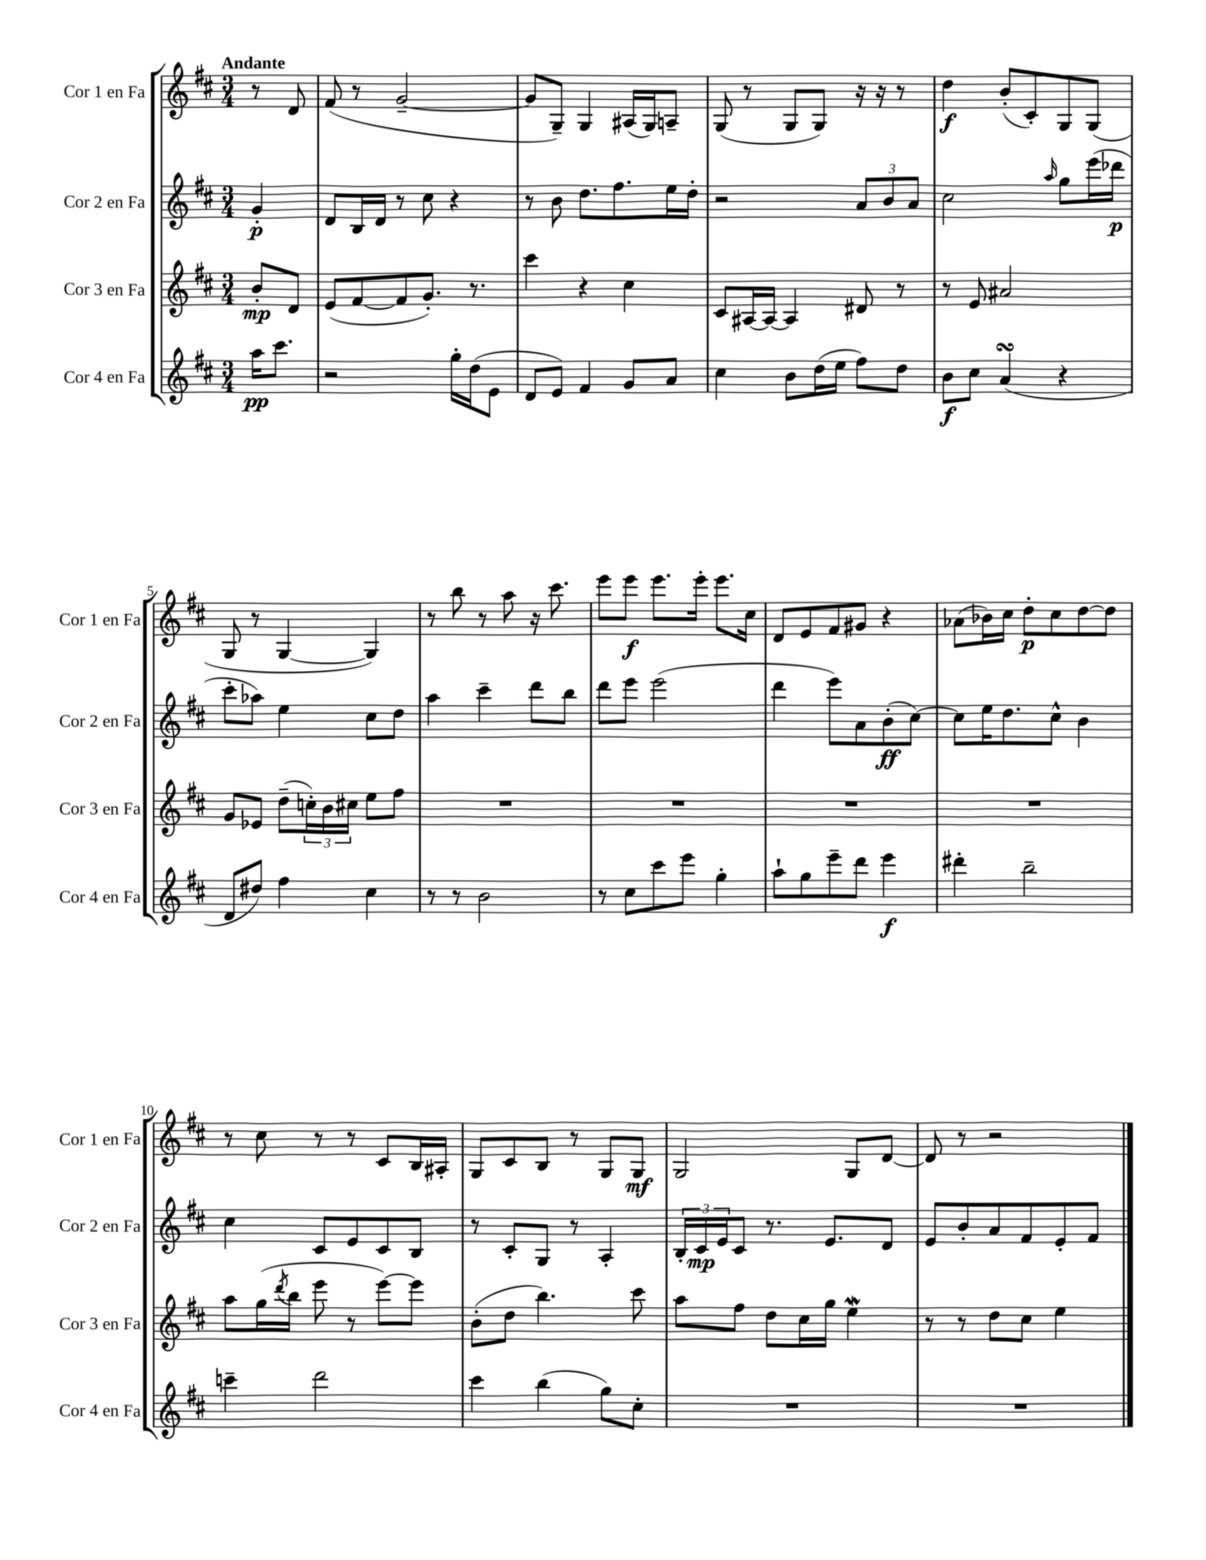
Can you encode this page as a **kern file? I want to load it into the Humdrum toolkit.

**kern	**dynam	**kern	**dynam	**kern	**dynam	**kern	**dynam
*part4	*part4	*part3	*part3	*part2	*part2	*part1	*part1
*staff4	*staff4	*staff3	*staff3	*staff2	*staff2	*staff1	*staff1
*I"Cor 4 en Fa	*	*I"Cor 3 en Fa	*	*I"Cor 2 en Fa	*	*I"Cor 1 en Fa	*
*I'Cor 4 en Fa	*	*I'Cor 3 en Fa	*	*I'Cor 2 en Fa	*	*I'Cor 1 en Fa	*
*clefG2	*	*clefG2	*	*clefG2	*	*clefG2	*
*k[f#c#]	*	*k[f#c#]	*	*k[f#c#]	*	*k[f#c#]	*
*M3/4	*	*M3/4	*	*M3/4	*	*M3/4	*
=	=	=	=	=	=	=	=
!	!	!	!	!	!	!LO:TX:a:B:t=Andante	!
16aa\KL	pp	8b'/L	mp	4g'/	p	8r	.
8.ccc#\J	.	.	.	.	.	.	.
.	.	8d/J	.	.	.	8d/	.
=1	=1	=1	=1	=1	=1	=1	=1
2r	.	(8e/L	.	8d/L	.	(8f#/	.
.	.	[8f#/	.	16B/L	.	8r	.
.	.	.	.	16d/JJ	.	.	.
.	.	8f#/]	.	8r	.	[2g~/	.
.	.	8.g'/J)	.	8cc#\	.	.	.
16gg'\LL	.	.	.	4r	.	.	.
(16dd\J	.	8.r	.	.	.	.	.
8e\J	.	.	.	.	.	.	.
=2	=2	=2	=2	=2	=2	=2	=2
8d/L	.	4ccc#\	.	8r	.	8g/L]	.
8e/J)	.	.	.	8b\	.	8G~/J)	.
4f#/	.	4r	.	8.dd\L	.	4G/	.
.	.	.	.	8.ff#\	.	.	.
8g/L	.	4cc#\	.	.	.	(16A#X/LL	.
.	.	.	.	.	.	16G/J)	.
8a/J	.	.	.	16ee\L	.	8An~/J	.
.	.	.	.	16dd'\JJ	.	.	.
=3	=3	=3	=3	=3	=3	=3	=3
4cc#\	.	8c#/L	.	2r	.	(8G/	.
.	.	[16A#X/L	.	.	.	8r	.
.	.	16A#/JJ_	.	.	.	.	.
8b\L	.	4A#/]	.	.	.	8G/L	.
(16dd\L	.	.	.	.	.	8G/J)	.
16ee\JJ	.	.	.	.	.	.	.
8ff#\L)	.	8d#X/	.	12a/L	.	16r	.
.	.	.	.	.	.	16r	.
.	.	.	.	12b/	.	.	.
8dd\J	.	8r	.	.	.	8r	.
.	.	.	.	12a/J	.	.	.
=4	=4	=4	=4	=4	=4	=4	=4
8b\L	f	8r	.	2cc#\	.	4dd\	f
8cc#\J	.	8e/	.	.	.	.	.
(4asSSS/	.	2a#X/	.	.	.	(8b'/L	.
.	.	.	.	.	.	8c#'/)	.
.	.	.	.	16qqaa/	.	.	.
4r	.	.	.	8gg\L	.	8G/	.
.	.	.	.	(16eee\L	.	(8G/J	.
.	.	.	.	16ddd-X\JJ	p	.	.
!!LO:LB:g=z
=5	=5	=5	=5	=5	=5	=5	=5
8d/L	.	8g/L	.	8ccc#'\L	.	8G/	.
8dd#X/J)	.	8e-X/J	.	8aa-X\J)	.	8r	.
4ff#\	.	(8dd~\L	.	4ee\	.	[4G/	.
.	.	24ccn'\L)	.	.	.	.	.
.	.	24b\	.	.	.	.	.
.	.	24cc#X\JJ	.	.	.	.	.
4cc#\	.	8ee\L	.	8cc#\L	.	4G/])	.
.	.	8ff#\J	.	8dd\J	.	.	.
=6	=6	=6	=6	=6	=6	=6	=6
8r	.	2.r	.	4aa\	.	8r	.
8r	.	.	.	.	.	8bb\	.
2b\	.	.	.	4ccc#~\	.	8r	.
.	.	.	.	.	.	8aa\	.
.	.	.	.	8ddd\L	.	16r	.
.	.	.	.	.	.	8.ccc#\	.
.	.	.	.	8bb\J	.	.	.
=7	=7	=7	=7	=7	=7	=7	=7
8r	.	2.r	.	8ddd\L	.	8eee\L	.
8cc#\L	.	.	.	8eee\J	.	8eee\J	f
8ccc#\	.	.	.	(2eee\	.	8.eee\L	.
8eee\J	.	.	.	.	.	.	.
.	.	.	.	.	.	16eee'\Jk	.
4gg'\	.	.	.	.	.	8.eee\L	.
.	.	.	.	.	.	16cc#\Jk	.
=8	=8	=8	=8	=8	=8	=8	=8
8aa`\L	.	2.r	.	4ddd\	.	8d/L	.
8gg\	.	.	.	.	.	8e/	.
8eee~\	.	.	.	8eee\L)	.	8f#/	.
8ddd\J	.	.	.	8a\	.	8g#X/J	.
4eee\	f	.	.	(8b'\	ff	4r	.
.	.	.	.	[8cc#\J)	.	.	.
=9	=9	=9	=9	=9	=9	=9	=9
4ddd#X'\	.	2.r	.	8cc#\L]	.	(8a-X\L	.
.	.	.	.	16ee\K	.	16b-X\L)	.
.	.	.	.	8.dd\	.	16cc#\JJ	.
2bb~\	.	.	.	.	.	8dd'\L	p
.	.	.	.	8cc#^^\J	.	8cc#\	.
.	.	.	.	4b\	.	[8dd\	.
.	.	.	.	.	.	8dd\J]	.
!!LO:LB:g=z
=10	=10	=10	=10	=10	=10	=10	=10
4cccn~\	.	8aa\L	.	4cc#\	.	8r	.
.	.	(16gg\L	.	.	.	8cc#\	.
.	.	8qddd/	.	.	.	.	.
.	.	16bb\JJ	.	.	.	.	.
2ddd\	.	8eee\	.	8c#/L	.	8r	.
.	.	8r	.	8e/	.	8r	.
.	.	[8eee\L)	.	8c#/	.	8c#/L	.
.	.	8eee\J]	.	8B/J	.	16B/L	.
.	.	.	.	.	.	16A#X'/JJ	.
=11	=11	=11	=11	=11	=11	=11	=11
4ccc#\	.	(8b'\L	.	8r	.	8G/L	.
.	.	8dd\J	.	8c#'/L	.	8c#/	.
(4bb\	.	4.bb\)	.	8G/J	.	8B/J	.
.	.	.	.	8r	.	8r	.
8gg\L)	.	.	.	4A'/	.	8G/L	.
8cc#'\J	.	8ccc#\	.	.	.	8G/J	mf
=12	=12	=12	=12	=12	=12	=12	=12
2.r	.	8aa\L	.	24B'/LL	.	2G/	.
.	.	.	.	24c#/	mp	.	.
.	.	.	.	24e/J	.	.	.
.	.	8ff#\J	.	8c#/J	.	.	.
.	.	8dd\L	.	8.r	.	.	.
.	.	16cc#\L	.	.	.	.	.
.	.	16gg\JJ	.	8.e/L	.	.	.
.	.	4eeW\	.	.	.	8G/L	.
.	.	.	.	8d/J	.	[8d/J	.
=13	=13	=13	=13	=13	=13	=13	=13
2.r	.	8r	.	8e/L	.	8d/]	.
.	.	8r	.	8b'/	.	8r	.
.	.	8dd\L	.	8a/	.	2r	.
.	.	8cc#\J	.	8f#/	.	.	.
.	.	4ee\	.	8e'/	.	.	.
.	.	.	.	8f#/J	.	.	.
==	==	==	==	==	==	==	==
*-	*-	*-	*-	*-	*-	*-	*-
